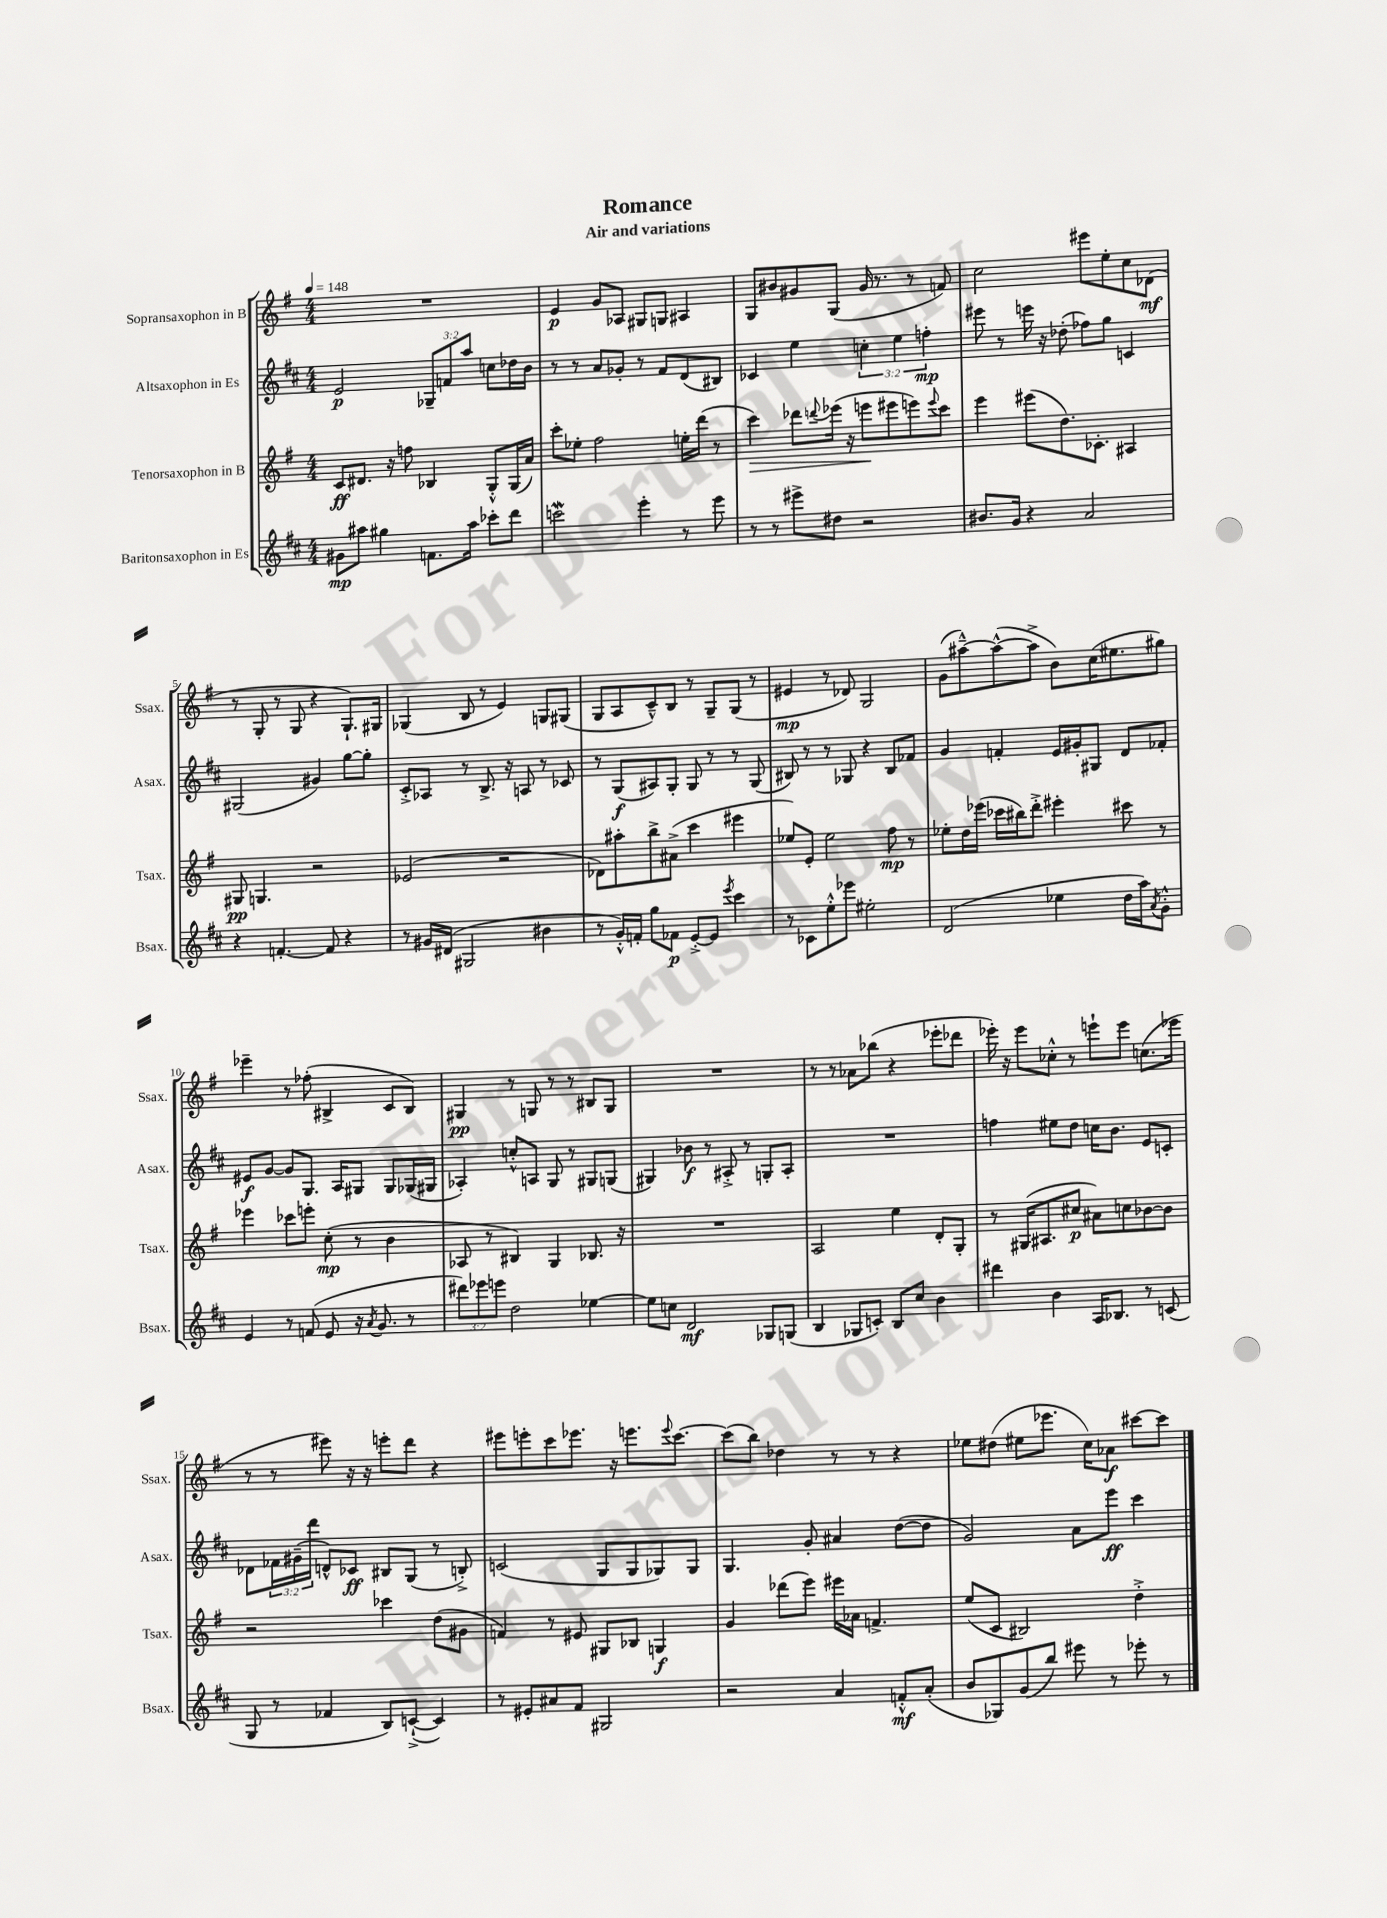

**kern	**dynam	**kern	**dynam	**kern	**dynam	**kern	**dynam
*part4	*part4	*part3	*part3	*part2	*part2	*part1	*part1
*staff4	*staff4	*staff3	*staff3	*staff2	*staff2	*staff1	*staff1
*I"Baritonsaxophon in Es	*	*I"Tenorsaxophon in B	*	*I"Altsaxophon in Es	*	*I"Sopransaxophon in B	*
*I'Bsax.	*	*I'Tsax.	*	*I'Asax.	*	*I'Ssax.	*
*clefG2	*	*clefG2	*	*clefG2	*	*clefG2	*
*k[f#c#]	*	*k[f#]	*	*k[f#c#]	*	*k[f#]	*
*M4/4	*	*M4/4	*	*M4/4	*	*M4/4	*
*MM148	*	*MM148	*	*MM148	*	*MM148	*
=1	=1	=1	=1	=1	=1	=1	=1
8g#X\L	mp	8c/L	ff	2e/	p	1r	.
8aa#X\J	.	8.d#X/J	.	.	.	.	.
4gg#X\	.	.	.	.	.	.	.
.	.	16r	.	.	.	.	.
.	.	8ffn\	.	.	.	.	.
8.fn\L	.	4B-X/	.	12G-X~/L	.	.	.
.	.	.	.	12fn/	.	.	.
.	.	.	.	12aa/J	.	.	.
16aa#\Jk	.	.	.	.	.	.	.
8ccc-X'\L	.	8G'^^/L	.	8ccn\L	.	.	.
8ddd\J	.	(16G/L	.	16dd-X\L	.	.	.
.	.	16a/JJ)	.	16b\JJ	.	.	.
=2	=2	=2	=2	=2	=2	=2	=2
2cccnw\	.	8ccc'\L	.	8r	.	4e/	p
.	.	8ee-X'\J	.	8r	.	.	.
.	.	2ff#\	.	8a/L	.	8g/L	.
.	.	.	.	8g-X'/J	.	8A-X/J	.
4eee'\	.	.	.	8r	.	8G#X/L	.
.	.	.	.	8f#/L	.	8Gn/J	.
8r	.	16een'\LL	.	(8d/	.	4A#X/	.
.	.	(16ddd\JJ	.	.	.	.	.
8eee\	.	8r	.	8B#X/J)	.	.	.
=3	=3	=3	=3	=3	=3	=3	=3
!	!	!	!LO:HP:b	!	!	!	!
8r	.	4ccc\)	>	4c-X/	.	8G/L	.
8r	.	.	.	.	.	8b#X/	.
8eee#X^\L	.	8ddd-X\L	.	4ee\	.	8g#X/	.
.	.	8qqdddn/	.	.	.	.	.
8dd#X\J	.	(16eee-X\Jk	.	.	.	(8G/J	.
.	.	16r	.	.	.	.	.
2r	.	8eeen\L	.	6ccn'\	.	16g#/	.
.	.	.	.	.	.	8.r	.
.	.	8eee#X\	]	.	.	.	.
.	.	.	.	6ee\	.	.	.
.	.	8eeen\)	.	.	.	8r	.
.	.	.	.	6ffn'\	mp	.	.
.	.	8qqeee/	.	.	.	.	.
.	.	8ccc\J	.	.	.	8fn/)	.
=4	=4	=4	=4	=4	=4	=4	=4
8.b#X/L	.	4eee\	.	8eee#X\	.	2cc\	.
.	.	.	.	8r	.	.	.
16g/Jk	.	.	.	.	.	.	.
4r	.	(8eee#X\L	.	16eeen\	.	.	.
.	.	.	.	16r	.	.	.
.	.	8.dd\)	.	(8dd-X'\	.	.	.
2a/	.	.	.	8ff-X\L)	.	8eee#X\L	.
.	.	8.c-X'\J	.	.	.	.	.
.	.	.	.	8gg\J	.	8ee'\	.
.	.	4A#X/	.	4cn/	.	8cc\	.
.	.	.	.	.	.	(8d-X\J	mf
!!LO:LB:g=z
=5	=5	=5	=5	=5	=5	=5	=5
4r	.	8G#X/	pp	(2G#X/	.	8r	.
.	.	4.Gn/	.	.	.	8G'/	.
[4.fn'/	.	.	.	.	.	8r	.
.	.	.	.	.	.	8G/	.
.	.	2r	.	4g#X/)	.	4r	.
8f/]	.	.	.	.	.	.	.
4r	.	.	.	[8gg\L	.	8.G`/L)	.
.	.	.	.	8gg'\J]	.	.	.
.	.	.	.	.	.	16G#X/Jk	.
=6	=6	=6	=6	=6	=6	=6	=6
8r	.	(2e-X/	.	8c#'^/L	.	(4G-X/	.
16g#X/LL	.	.	.	8A-X/J	.	.	.
(16d#X/JJ	.	.	.	.	.	.	.
2G#X/	.	.	.	8r	.	8B/	.
.	.	.	.	8.B^/	.	8r	.
.	.	2r	.	.	.	4e/)	.
.	.	.	.	16r	.	.	.
.	.	.	.	8An/	.	.	.
4b#X\	.	.	.	8r	.	8Gn/L	.
.	.	.	.	8c-X/	.	(8G#X/J	.
=7	=7	=7	=7	=7	=7	=7	=7
8r	.	8d-X\L)	.	8r	.	8G/L	.
16g'^^/LL)	.	8aa#X'\	.	(8G/L	f	8A/	.
16fn'/JJ	.	.	.	.	.	.	.
8gg\L	.	8bb^\	.	8A#X/)	.	8c~^^/)	.
8f-X\J	p	(8a#X^\J	.	8G'/J	.	8B/J	.
[8e'^/L	.	4ccc\	.	8G/	.	8r	.
8e/J]	.	.	.	8r	.	8G~/L	.
8qeee/	.	.	.	.	.	.	.
4ccc#\	.	4eee#X\	.	8r	.	(8G/J	.
.	.	.	.	(8G/	.	8r	.
=8	=8	=8	=8	=8	=8	=8	=8
8r	.	8ee-X/L)	.	8B#X/)	.	4e#X/	mp
8c-X\L	.	8e'/J	.	8r	.	.	.
8ee'^^\	.	2ee-\	.	8r	.	8r	.
8eee-X\J	.	.	.	8G-X/	.	8d-X/)	.
2ee#X'\	.	.	.	4r	.	2G/	.
.	.	8ff#\	mp	8B#/L	.	.	.
.	.	8r	.	8f-X/J	.	.	.
=9	=9	=9	=9	=9	=9	=9	=9
(2d/	.	8ee-X'\L	.	4g/	.	(8g\L	.
.	.	16dd\L	.	.	.	[8aa#X~^^\)	.
.	.	(16eee-X\JJ	.	.	.	.	.
.	.	16ccc-X\LL	.	4fn'/	.	(8aa#^^\_	.
.	.	16bb#X\J)	.	.	.	.	.
.	.	8ddd'^\J	.	.	.	8aa#^\J]	.
4ee-X\	.	4eee#X'\	.	16e/LL	.	8b\L)	.
.	.	.	.	16g#X'/J	.	.	.
.	.	.	.	8G#X/J	.	(16cc\K	.
.	.	.	.	.	.	8.ee#X\	.
16dd\LL	.	8ccc#X\	.	8d/L	.	.	.
16aa\J)	.	.	.	.	.	.	.
8qa/	.	.	.	.	.	.	.
8g'^^\J	.	8r	.	8f-X'/J	.	8gg#X\J)	.
!!LO:LB:g=z
=10	=10	=10	=10	=10	=10	=10	=10
4e/	.	4eee-X\	.	8e#X/L	f	4eee-X~\	.
.	.	.	.	[8g/J	.	.	.
8r	.	8ccc-X\L	.	8g/L]	.	8r	.
(8fn/	.	8eeen'\J	.	8.G/J	.	(8ff-X'\	.
8e/	.	(8cc'\	mp	.	.	4B#X^/	.
.	.	.	.	16A/KL	.	.	.
16r	.	8r	.	8G#X/J	.	.	.
8qa/	.	.	.	.	.	.	.
8.g/	.	.	.	.	.	.	.
.	.	4b\	.	8G#/L	.	8c/L	.
8r	.	.	.	(16G-X/L	.	8B#/J)	.
.	.	.	.	16G#X/JJ	.	.	.
=11	=11	=11	=11	=11	=11	=11	=11
12ddd#X\L)	.	8A-X/	.	4A-X'/)	.	4G#X/	pp
12eee-X\	.	.	.	.	.	.	.
.	.	8r	.	.	.	.	.
12eeen\J	.	.	.	.	.	.	.
2dd\	.	4B#X/)	.	8ccn'^^/L	.	8r	.
.	.	.	.	8An/J	.	8Gn/	.
.	.	4G/	.	8G/	.	8r	.
.	.	.	.	8r	.	8r	.
[4ee-X\	.	8.B-X/	.	8G#X/L	.	8B#X/L	.
.	.	.	.	(8Gn/J	.	8G/J	.
.	.	16r	.	.	.	.	.
=12	=12	=12	=12	=12	=12	=12	=12
8ee-\L]	.	1r	.	4G#X/)	.	1r	.
8ccn\J	.	.	.	.	.	.	.
2d/	mf	.	.	8b-X\	f	.	.
.	.	.	.	8r	.	.	.
.	.	.	.	8A#X'^/	.	.	.
.	.	.	.	8r	.	.	.
8G-X/L	.	.	.	8Gn'/L	.	.	.
(8Gn/J	.	.	.	8A#'/J	.	.	.
=13	=13	=13	=13	=13	=13	=13	=13
4B/	.	2A/	.	1r	.	8r	.
.	.	.	.	.	.	8r	.
8G-X/L	.	.	.	.	.	8a-X\L	.
8cn'/J)	.	.	.	.	.	(8bb-X\J	.
8B/L	.	4ee\	.	.	.	4r	.
8cc#/J	.	.	.	.	.	.	.
4b\	.	8d'/L	.	.	.	8eee-X'\L	.
.	.	8G'/J	.	.	.	8ddd-X\J	.
=14	=14	=14	=14	=14	=14	=14	=14
4ddd#X\	.	8r	.	4ffn\	.	16eee-X'\)	.
.	.	.	.	.	.	16r	.
.	.	(16G#X/KL	.	.	.	8eee-\L	.
.	.	8.A#X/	.	.	.	.	.
4b\	.	.	.	8ee#X\L	.	8cc-X'^^\J	.
.	.	8cc#X/J	p	8dd\J	.	8r	.
16A/KL	.	8a#X\L)	.	16ccn\KL	.	8eeen`\L	.
8.B-X/J	.	.	.	8.b\J	.	.	.
.	.	8ccn\	.	.	.	8eee\J	.
8r	.	[8b-X\	.	8e/L	.	(8.ccn\L	.
(8cn/	.	8b-\J]	.	8cn'/J	.	.	.
.	.	.	.	.	.	16eee-X\Jk	.
!!LO:LB:g=z
=15	=15	=15	=15	=15	=15	=15	=15
8G/	.	2r	.	8d-X\L	.	8r	.
8r	.	.	.	24f-X\L	.	8r	.
.	.	.	.	(24g#X~\	.	.	.
.	.	.	.	24ddd\JJ	.	.	.
4f-X/	.	.	.	8dn^^/L)	.	8eee#X\)	.
.	.	.	.	8c-X/J	ff	16r	.
.	.	.	.	.	.	16r	.
8B/L)	.	4ccc-X\	.	8B#X/L	.	8eeen'\L	.
([8cn`^/J	.	.	.	(8G/J	.	8ddd\J	.
4c/])	.	(8dd\L	.	8r	.	4r	.
.	.	8g#X\J	.	8Bn'^/)	.	.	.
=16	=16	=16	=16	=16	=16	=16	=16
8r	.	4fn/)	.	(2cn/	.	8eee#X\L	.
8e#X'/L	.	.	.	.	.	8eeen'\	.
8a#X/	.	8r	.	.	.	8ccc\	.
8f#/J	.	8e#X/	.	.	.	8.eee-X\J	.
2G#X/	.	8G#X/L	.	8G/L	.	.	.
.	.	.	.	.	.	16r	.
.	.	8B-X/J	.	8G/	.	8.eeen\L	.
.	.	4Gn/	f	8G-X/)	.	.	.
.	.	.	.	.	.	8qqeee/	.
.	.	.	.	.	.	[8.ccc\J	.
.	.	.	.	8G-/J	.	.	.
=17	=17	=17	=17	=17	=17	=17	=17
2r	.	4g/	.	4.G/	.	(8ccc\L]	.
.	.	.	.	.	.	8bb\J)	.
.	.	(8ddd-X\L	.	.	.	4dd-X\	.
.	.	8eee\J)	.	8g'/	.	.	.
4a/	.	16eee#X\LL	.	4a#X/	.	8r	.
.	.	16a-X\JJ	.	.	.	.	.
.	.	4.fn^/	.	.	.	8r	.
8fn'^^/L	mf	.	.	([8dd\L	.	4r	.
(8a'/J	.	.	.	8dd\J]	.	.	.
=18	=18	=18	=18	=18	=18	=18	=18
8b/L	.	(8ee/L	.	2g/)	.	8ee-X\L	.
8G-X/)	.	8c/J	.	.	.	(8dd#X\J	.
(8g/	.	2B#X/)	.	.	.	8ee#X\L	.
8bb/J)	.	.	.	.	.	8.eee-X\J	.
8eee#X\	.	.	.	8a\L	.	.	.
.	.	.	.	.	.	16cc\KL)	.
8r	.	.	.	8eee\J	ff	8a-X\J	f
8eee-X'\	.	4dd'^\	.	4ccc#\	.	[8ccc#X\L	.
8r	.	.	.	.	.	8ccc#\J]	.
==	==	==	==	==	==	==	==
*-	*-	*-	*-	*-	*-	*-	*-
